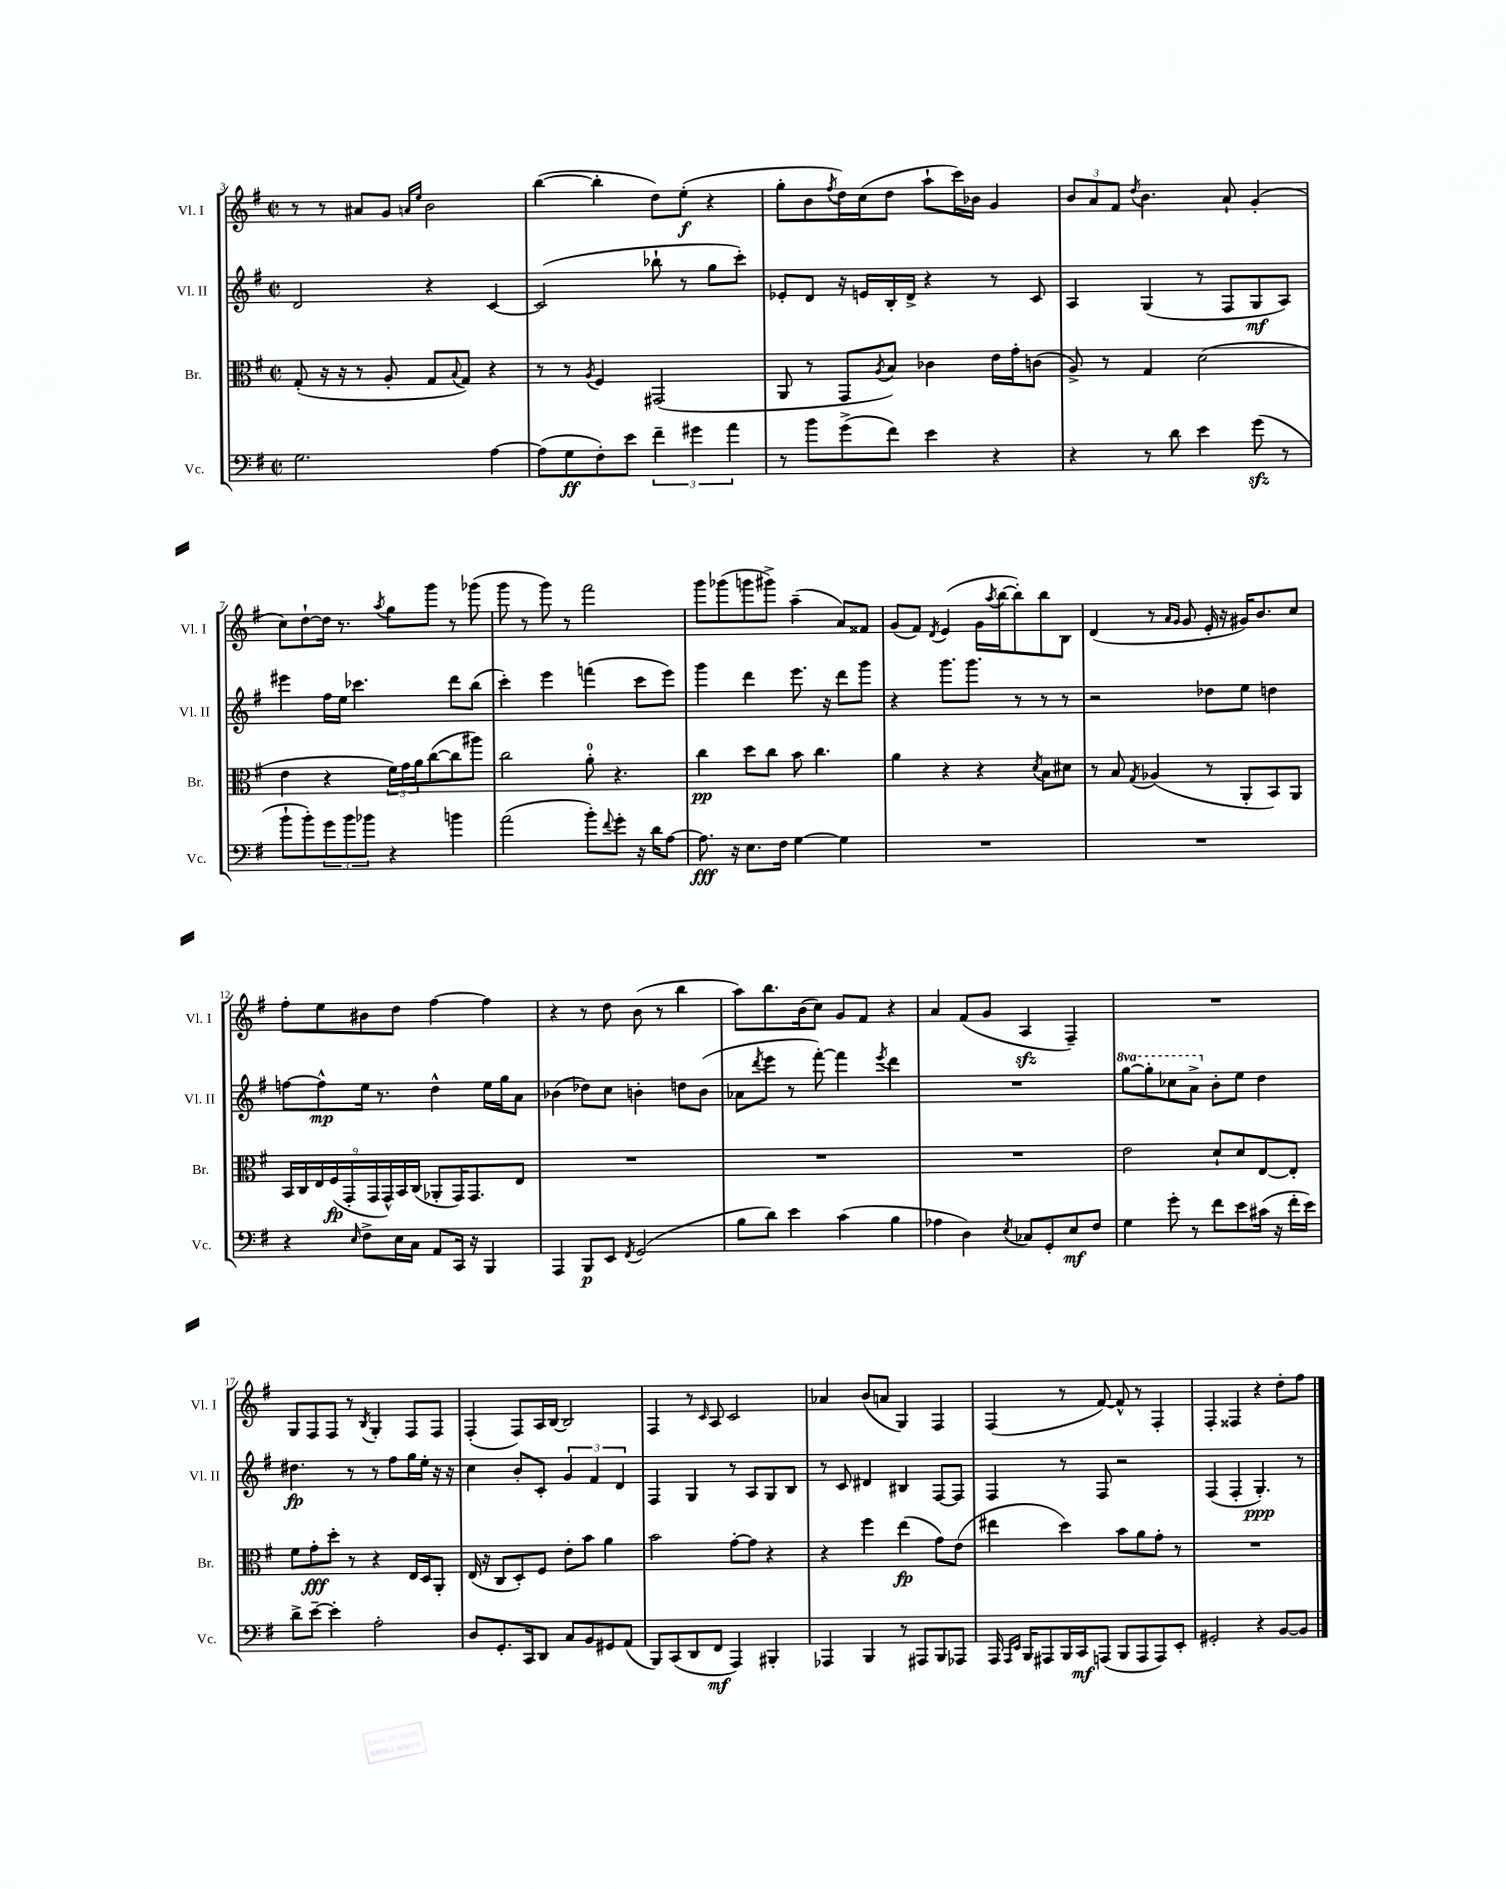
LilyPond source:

<<
\new StaffGroup <<
\new Staff = "s0" \with { instrumentName = "Vl. I" shortInstrumentName = "Vl. I" } {
    \clef treble \key g \major \defaultTimeSignature \time 2/2
    r8 r8 ais'8 g'8 \grace { a'16 e''16 } b'2 |
    b''4~( b''4-. d''8) e''8-.\f( r4 |
    g''8-. b'8 \acciaccatura { fis''8 } d''16) c''16( d''8 a''8-! c'''16) bes'16 g'4 |
    \tuplet 3/2 { b'8 a'8 fis'8 } \acciaccatura { d''8 } b'4. a'8-! g'4-.( |
    c''8) d''8~-! d''16 r8. \acciaccatura { a''8 } g''8 g'''8 r8 ges'''8( |
    g'''8 r8 g'''8) r8 fis'''2 |
    g'''8 ges'''8( g'''8 gis'''8->) a''4--( a'8) fisis'8 |
    g'8( fis'8) \acciaccatura { d'8 } e'4( g'16 \acciaccatura { a''8 } b''16~ b''8-.) b''8 b8 |
    d'4( r8 \grace { a'16 g'16 } g'8 e'16-. r16 gis'16) b'8. c''8 |
    fis''8-. e''8 bis'8 d''8 fis''4~ fis''4 |
    r4 r8 d''8 b'8( r8 b''4 |
    a''8) b''8. b'16( c''8) g'8 fis'8 r4 |
    a'4 fis'8( g'8 a4\sfz fis4--) |
    R1 |
    g8 fis8 fis8 r8 \acciaccatura { b8 } g4-. fis8 fis8 |
    fis4-.( fis8) a16 b16~ b2 |
    fis4 r8 \grace { c'16 } a8 c'2 |
    aes'4 b'8( a'8 g4) fis4 |
    fis4( r8 fis'8~) fis'8-^ r8 fis4-. |
    fis4-. fisis4 r4 d''8-. fis''8 \bar "|." |
}
\new Staff = "s1" \with { instrumentName = "Vl. II" shortInstrumentName = "Vl. II" } {
    \clef treble \key g \major \defaultTimeSignature \time 2/2 \set Staff.ottavationMarkups = #ottavation-simple-ordinals
    d'2 r4 c'4~ |
    c'2( bes''8-! r8 g''8 c'''8-.) |
    ees'8-. d'8 r16 e'16 b16-. d'16-> r4 r8 c'8 |
    a4 g4( r8 fis8 g8\mf a8) |
    eis'''4 fis''16 e''16 ces'''4. d'''8 b''8( |
    c'''4-.) e'''4 f'''4( c'''8 e'''8) |
    g'''4 d'''4 e'''8. r16 d'''8 g'''8 |
    r4 g'''8. g'''8. r8 r8 r8 |
    r2 des''8 e''8 d''4 |
    f''8~ f''8-^\mp e''16 r8. d''4-^ e''16 g''16 a'8 |
    bes'4( des''8) c''8 b'4-. d''8 b'8( |
    aes'8 \acciaccatura { d'''8 } e'''8 r8 fis'''8~-.) fis'''4 \acciaccatura { e'''8 } d'''4 |
    R1 |
    \ottava #1 g'''8~ g'''8-. ces'''8 a''8-> \ottava #0 b'8-. e''8 d''4 |
    dis''4.\fp r8 r8 fis''8 g''16 e''16-. r16 r16 |
    c''4 b'8-. c'8-. \tuplet 3/2 { g'4 fis'4 d'4 } |
    fis4 g4 r8 a8 g8 b8 |
    r8 c'8 dis'4 bis4 fis8~ fis8 |
    fis4 r8 fis8 r2 |
    fis4( fis4-. g4.-.\ppp) r8 \bar "|." |
}
\new Staff = "s2" \with { instrumentName = "Br." shortInstrumentName = "Br." } {
    \clef alto \key g \major \defaultTimeSignature \time 2/2
    g8-.( r16 r16 r8 a8-. g8 \appoggiatura { b8 } g8) r4 |
    r8 r8 \acciaccatura { a8 } fis4 gis,2( |
    a,8 r8 g,8 \acciaccatura { a8 } b8) ces'4 e'16 g'16-. c'8( |
    a8->) r8 g4 d'2( |
    e'4 r4 \tuplet 3/2 { fis'16) g'16 a'16 } c''8~( c''8 ais''8) |
    c''2 a'8-0-. r4. |
    c''4\pp d''8 c''8 b'8 c''4. |
    a'4 r4 r4 \acciaccatura { d'8 } b8 dis'8 |
    r8 b8 \acciaccatura { g8 } aes4( r8 a,8-. b,8) a,8 |
    \tuplet 9/8 { b,16 c16 e16 fis16\fp( g,16-. g,16 g,16-^) b,16 c16( } aes,8-. g,16) g,8. e8 |
    R1 |
    R1 |
    R1 |
    e'2 d'8-! d'8 e8~ e8-. |
    fis'8 g'8-.\fff d''8-. r8 r4 e16 d16 a,8-. |
    e16( r16 c8 d8-.) fis8 e'8-. b'8 a'4 |
    b'2 g'8~-. g'8 r4 |
    r4 fis''4 e''4\fp( g'8) e'8( |
    eis''4 d''4) b'8 a'8 g'8-. r8 |
    R1 \bar "|." |
}
\new Staff = "s3" \with { instrumentName = "Vc." shortInstrumentName = "Vc." } {
    \clef bass \key g \major \defaultTimeSignature \time 2/2
    g2. a4~ |
    a8( g8\ff fis8-.) e'8 \tuplet 3/2 { fis'4-- gis'4 a'4 } |
    r8 b'8 g'8->( fis'8) e'4 r4 |
    r4 r8 d'8 e'4 g'8\sfz( r8 |
    b'8-! b'8-.) \tuplet 3/2 { g'8 b'8 bes'8 } r4 b'4 |
    a'2( b'8-.) \appoggiatura { fis'8 } g'8-. r16 d'16 a8~ |
    a8.\fff r16 e8. fis16 g4~ g4 |
    R1 |
    R1 |
    r4 \grace { e16 } fis8-> e16 c16 a,8 c,16 r16 b,,4 |
    a,,4 b,,8\p e,8 \acciaccatura { fis,8 } g,2( |
    b8 d'8) e'4 c'4( b4 |
    aes4 d4) \acciaccatura { e8 } ces8 g,8-. e8\mf fis8 |
    g4 g'8-. r8 fis'8 e'8 cis'16( r16 fis'16-. e'16) |
    d'8-> e'8~-- e'4-. a2-. |
    d8 g,8.-. c,16 d,8 c8 b,8 gis,8 a,8( |
    b,,8) c,8( d,8 fis,8\mf a,,4) bis,,4-. |
    aes,,4 b,,4 r8 ais,,8 b,,8 aes,,8 |
    a,,16 \grace { a,,16 e,16 } b,,16 ais,,8 b,,16 c,16\mf a,,8( b,,8 a,,8 a,,8) e,8-. |
    gis,2-. r4 b,8~ b,8 \bar "|." |
}
>>
>>
\layout { \context { \Score currentBarNumber = #3 } }
